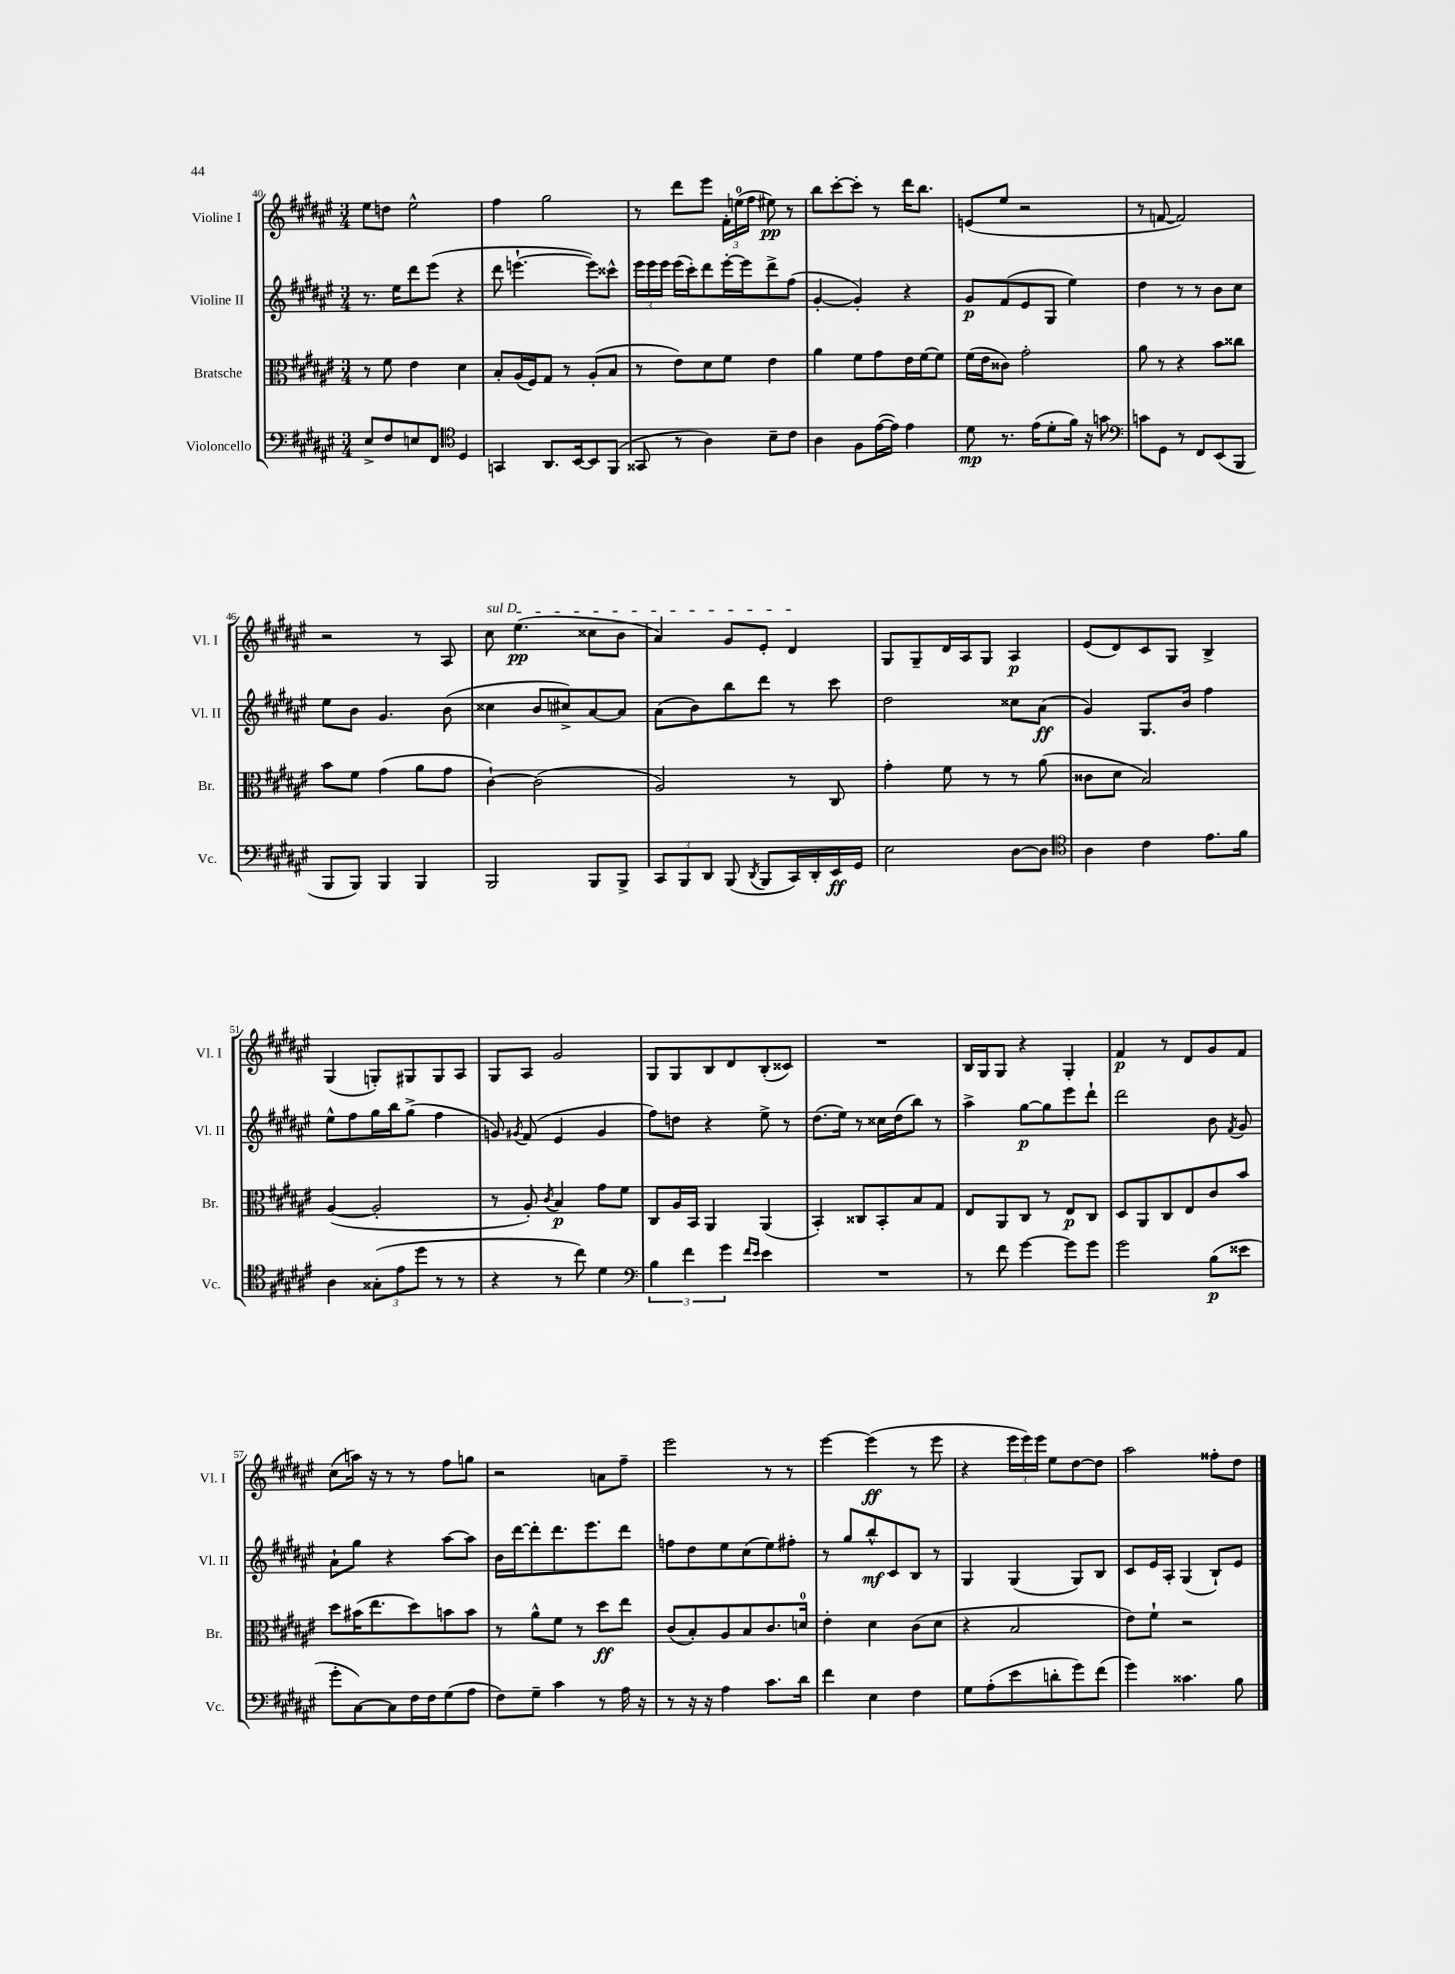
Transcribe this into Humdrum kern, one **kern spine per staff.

**kern	**kern	**kern	**kern
*staff4	*staff3	*staff2	*staff1
*clefF4	*clefC3	*clefG2	*clefG2
*k[f#c#g#d#a#e#]	*k[f#c#g#d#a#e#]	*k[f#c#g#d#a#e#]	*k[f#c#g#d#a#e#]
*M3/4	*M3/4	*M3/4	*M3/4
8E#^/L	8r	8.r	8ee#\L
8F#/	8f#\	.	8dd\J
.	.	16ee#\LK	.
8E/	4e#\	8ddd#\	2ee#^^\
8FF#/J	.	(8eee#\J	.
*clefC4	*	*	*
4D#/	4d#\	4r	.
=	=	=	=
4GG/	8B'/L	8ddd#\	4ff#\
.	(16A#/L	[4.eee`\	.
.	16F#/J)	.	.
8.AA#/L	8G#/J	.	2gg#\
.	8r	.	.
[16BB/k	.	.	.
8BB/]	(8A#'/L	8eee\]L)	.
(8FF#/J	8B/J	8ccc##^^\J	.
=	=	=	=
8GG##/	8r	24eee#\LL	8r
.	.	24eee#\	.
.	.	24eee#\JJ	.
8r	8e#\L)	(16eee#\LL	8ddd#\L
.	.	16ccc#'\J)	.
4A#\)	8d#\	8ddd#\	8eee#\J
.	8f#\J	[16eee#'\L	24f#'\LL
.	.	.	(24ee\
.	.	16eee#\]J	.
.	.	.	24ff#\JJ
8B~\L	4e#\	8ddd#^\	8ee#\)
8c#\J	.	(8ff#\J	8r
=	=	=	=
4A#\	4a#\	[4g#'/	8bb\L
.	.	.	[8ccc#'\
8F#\L	8f#\L	4g#'/])	8ccc#'\]J
([16e#\L	8g#\	.	8r
16e#\]JJ)	.	.	.
4e#\	16e#\L	4r	16ddd#\LK
.	[16f#\J	.	8.bb\J
.	8f#\]J	.	.
=	=	=	=
8d#\	(16f#\LL	8g#/L	(8e/L
.	16e#\J	.	.
8.r	8c##\J)	(8f#/	8ee#/J
.	2g#'\	8e#/	2r
(16e#\LK	.	.	.
8d#'\	.	8G#/J	.
16f#\Jk)	.	4ee#\)	.
16r	.	.	.
8g\	.	.	.
=	=	=	=
*clefF4	*	*	*
8c\L	8a#\	4dd#\	8r
8GG#\J	8r	.	[8f/
8r	4r	8r	2f/])
8FF#/L	.	8r	.
(8EE#/	8b\L	8b\L	.
8BBB/J	8cc##\J	8cc#\J	.
=	=	=	=
8BBB/L	8b\L	8ee#\L	2r
8BBB/J)	8f#\J	8b\J	.
4BBB/	(4g#\	4.g#/	.
4BBB/	8a#\L	.	8r
.	8g#\J	(8b\	8A#/
=	=	=	=
2BBB/	[4c#`\)	4cc##\	8cc#\
.	.	.	(4.ee#\
.	(2c#\]	8b/L	.
.	.	8cc#^/)	.
8BBB/L	.	[8a#/	8cc##\L
8BBB^/J	.	8a#/]J	8b\J
=	=	=	=
12CC#/L	2A#/)	(8a#\L	4a#/)
12BBB/	.	.	.
.	.	8b\)	.
12DD#/J	.	.	.
(8BBB/	.	8bb\	8g#/L
8qDD#/	.	.	.
8BBB/L	.	8ddd#\J	8e#'/J
16CC#/L)	8r	8r	4d#/
16DD#'/	.	.	.
16EE#/	8C#/	8ccc#\	.
16GG#/JJ	.	.	.
=	=	=	=
2E#\	4g#'\	2dd#\	8G#/L
.	.	.	8G#~/
.	8f#\	.	16d#/L
.	.	.	16A#/J
.	8r	.	8G#/J
[8D#\L	8r	8cc##\L	4A#/
8D#\]J	(8a#\	(8a#\J	.
=	=	=	=
*clefC4	*	*	*
4A#\	8c##\L	4g#/)	(8e#/L
.	8d#\J	.	8d#/)
4c#\	2B/)	8.G#/L	8c#/
.	.	.	8G#/J
.	.	16b/Jk	.
8.e#\L	.	4ff#\	4B^/
16f#\Jk	.	.	.
=	=	=	=
4A#\	([4A#/	8ee#^^\L	(4G#/
.	.	8ff#\	.
(12G##'\L	2A#'/]	16gg#\L	8G'/L)
.	.	16bb\J	.
12e#\	.	.	.
.	.	(8gg#^\J	8G#/
12dd#\J	.	.	.
8r	.	4ff#\	8G#/
8r	.	.	8A#/J
=	=	=	=
4r	8r	8g/)	8G#/L
.	.	8qg#/	.
.	8A#'/)	(8f#/	8A#/J
.	8qc#/	.	.
8r	4B/	4e#/	2g#/
8cc#\)	.	.	.
4d#\	8g#\L	4g#/	.
.	8f#\J	.	.
=	=	=	=
*clefF4	*	*	*
6B\	8C#/L	8ff#\L)	8G#/L
.	16A#/L	8dd\J	8G#/
6f#\	.	.	.
.	16BB/JJ	.	.
.	4AA#/	4r	8B/
6g#\	.	.	.
.	.	.	8d#/
16qqf#/LL	.	.	.
16qqe#/JJ	.	.	.
4e#\	(4AA#/	8ee#^\	(8B'/
.	.	8r	8c##/J)
=	=	=	=
2.r	4BB'/)	(8.dd#\L	2.r
.	.	16ee#\Jk)	.
.	8C##/L	8r	.
.	8BB'/	16cc##\LL	.
.	.	(16dd#\J	.
.	8B/	8bb\J)	.
.	8G#/J	8r	.
=	=	=	=
8r	8E#/L	4aa#^\	16B/LL
.	.	.	16G#/J
8f#\	8AA#/	.	8G#/J
[4g#\	8C#/J	[8gg#\L	4r
.	8r	8gg#\]	.
8g#\]L	8E#/L	8eee#\	4G#'/
8g#\J	8C#/J	8ddd#`\J	.
=	=	=	=
2g#\	8D#/L	2ddd#\	4f#/
.	8AA#/	.	.
.	8C#/	.	8r
.	8E#/	.	8d#/L
(8B\L	8c#/	8b\	8g#/
.	.	8qf#/	.
8e##\J	8b/J	8g#/	8f#/J
=	=	=	=
8g#'\L	8dd#\L	8a#`\L	(8cc#\L
[8C#\)	(16b#\K	8gg#\J	16aa\Jk)
.	8.ee#\	.	16r
8C#\]	.	4r	8r
16F#\L	8dd#\)	.	8r
16F#\J	.	.	.
(8G#\	8b\	[8aa#\L	8ff#\L
8A#\J	8b\J	8aa#\]J	8gg\J
=	=	=	=
8F#\L)	8r	16b\LL	2r
.	.	[16ddd#\J	.
8G#~\J	8a#^^\L	8ddd#'\]	.
4c#\	8f#\J	8.ddd#\	.
.	8r	.	.
.	.	8.eee#\	.
8r	8dd#\L	.	8a\L
16A#\	8ee#\J	8ddd#\J	8ff#~\J
16r	.	.	.
=	=	=	=
8r	(8c#/L	8ff\L	2eee#\
16r	8B'/)	8dd#\	.
16r	.	.	.
4A#\	8A#/	8ee#\	.
.	8B/	(8cc#\	.
8.c#\L	8.c#/	8ee#\)	8r
.	.	8ff#'\J	8r
16d#\Jk	16d/Jk	.	.
=	=	=	=
4f#\	4e#'\	8r	[4eee#\
.	.	8gg#/L	.
4E#\	4d#\	8bb^^/	(4eee#\]
.	.	8c#/	.
4F#\	(8c#\L	8B/J	8r
.	8d#\J	8r	8eee#\
=	=	=	=
8G#\L	4r	4G#/	4r
(8A#'\	.	.	.
8e#\	2B/	(4G#/	24eee#\LL
.	.	.	24eee#\)
.	.	.	24eee#\JJ
8d'\	.	.	8ee#\L
8g#\)	.	8G#/L)	[8dd#\
(8f#\J	.	8B/J	8dd#\]J
=	=	=	=
4g#\)	8e#\L)	8c#/L	2aa#\
.	8f#`\J	16e#/L	.
.	.	16A#'/JJ	.
4.c##\	2r	(4G#/	.
.	.	8B`/L)	8ff##'\L
8B\	.	8e#/J	8dd#\J
==	==	==	==
*-	*-	*-	*-
